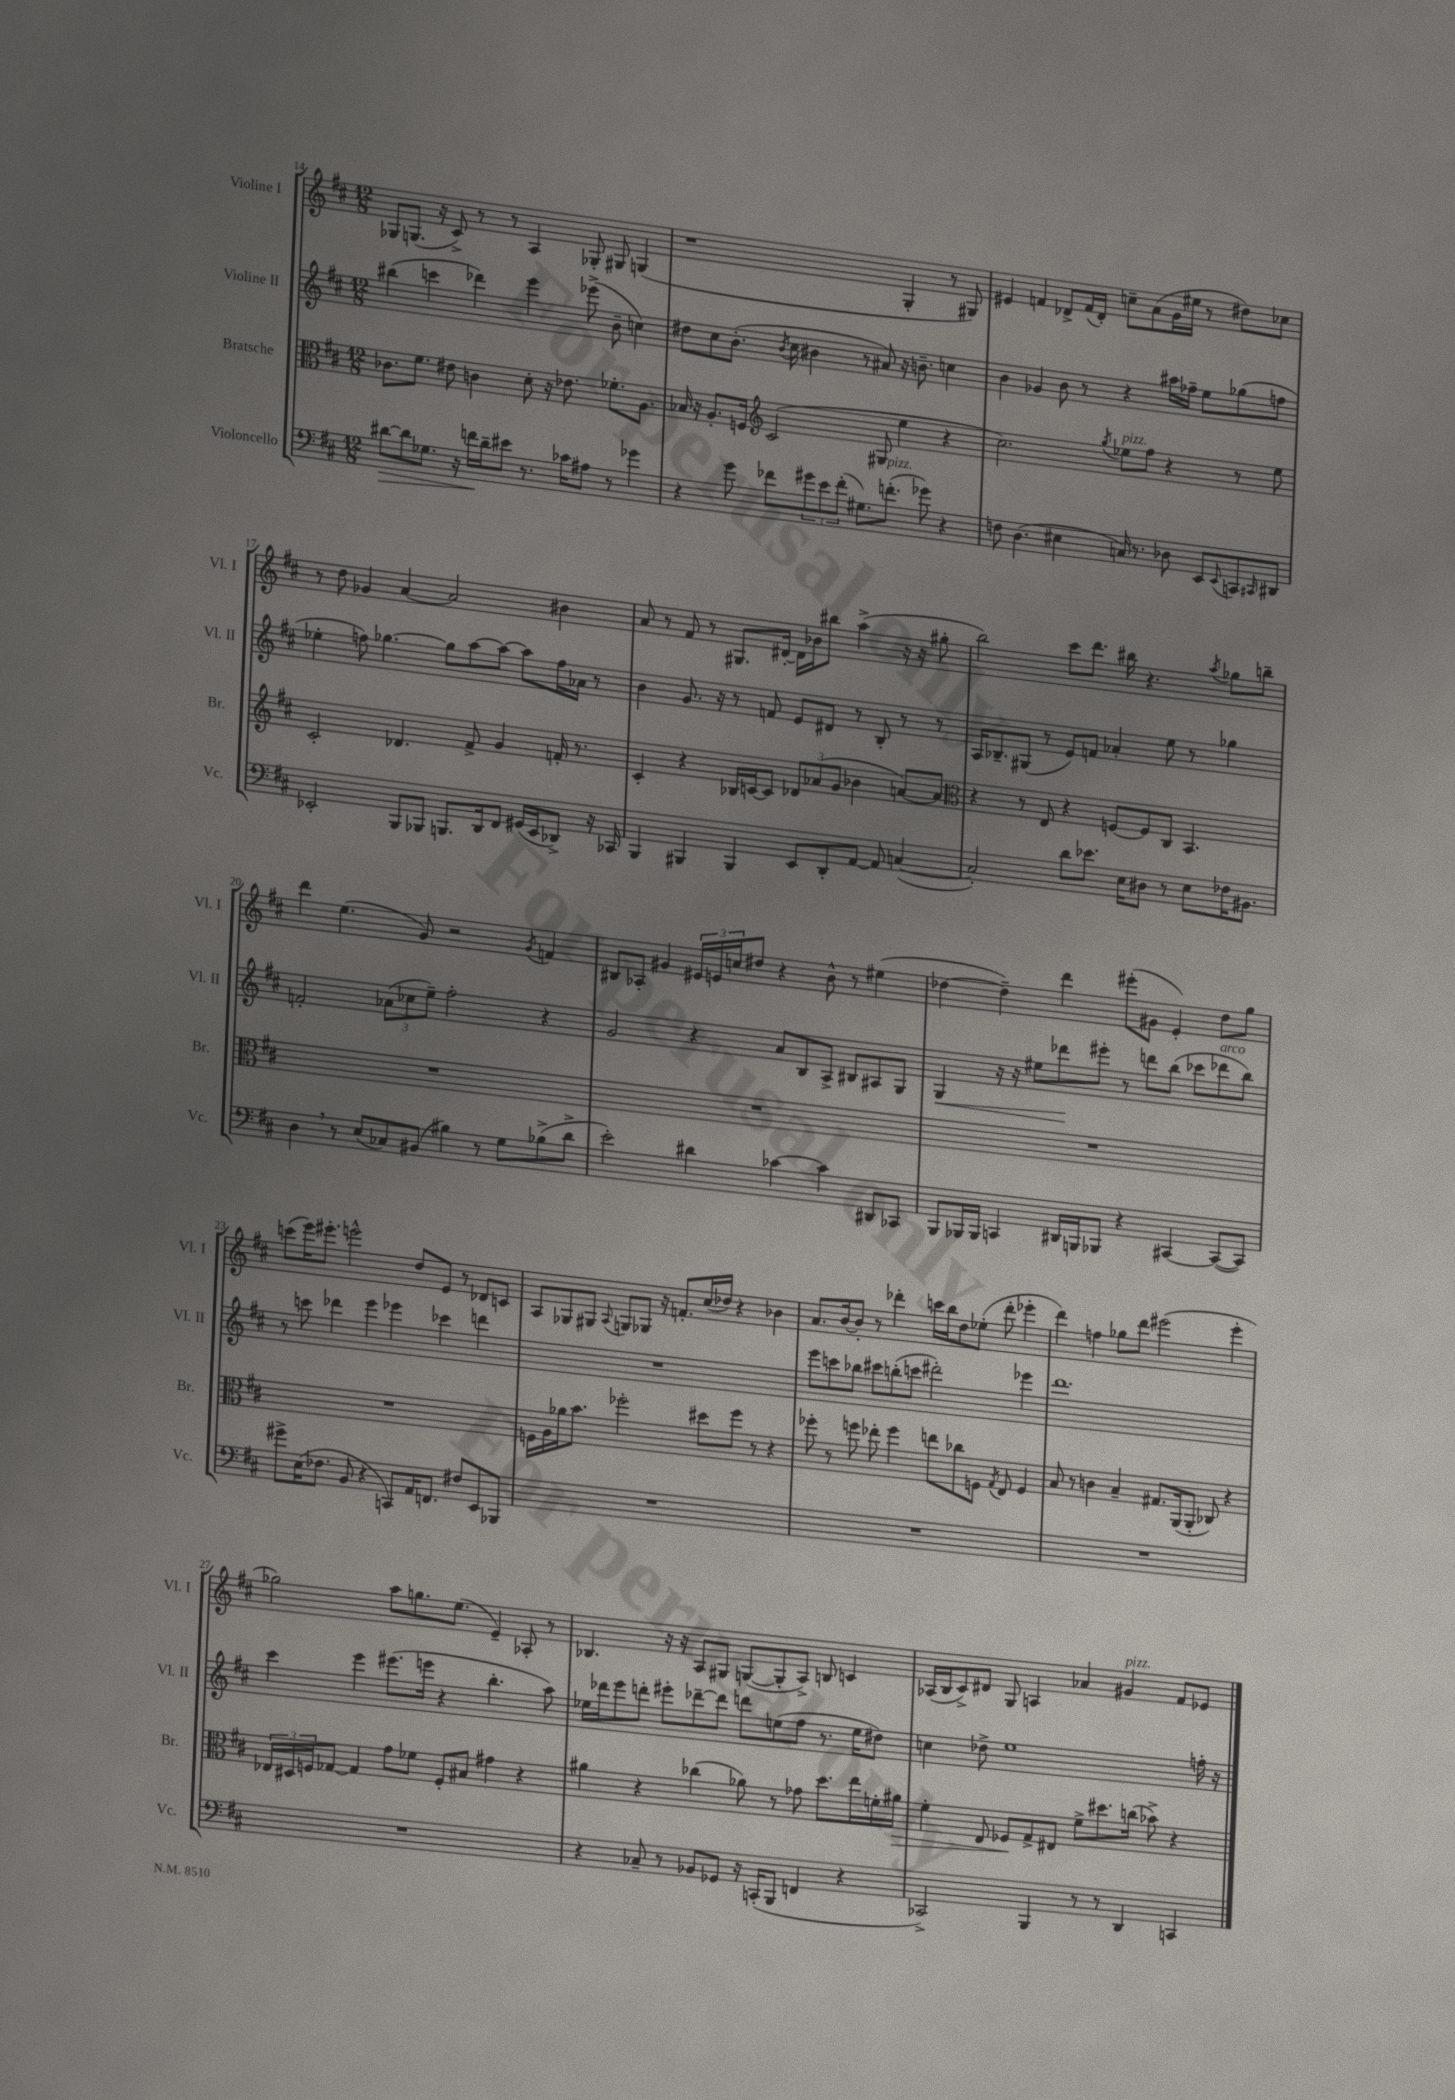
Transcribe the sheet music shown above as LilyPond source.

<<
\new StaffGroup <<
\new Staff = "s0" \with { instrumentName = "Violine I" shortInstrumentName = "Vl. I" } {
    \clef treble \key d \major \numericTimeSignature \time 12/8
    ges8 g8.( r16 cis'8->) r8 r8 a4 ges8-. gis8 g4( |
    r1 g4-. r8 gis8) |
    eis'4 f'4 des'8-> f'16( des'16-.) c''8-- a'8( g'16 eis''16 r8 dis''8) ces''8 |
    r8 d''8 ges'4 a'4~ a'2 bis'4 |
    a'8 r8 fis'8 r8 gis8. dis'16~-. dis'16 bes'16 bis''8 a''4->( r16 r16 gis''8-. |
    b''2) cis'''8 d'''8. bis''16 r4. \acciaccatura { a''8 } ges''8 b''8-- |
    d'''4 e''4.( g'8) r2 \acciaccatura { g'8 } f'4 |
    bis8 aes8-. gis'4 \tuplet 3/2 { eis'16 e'16 c''16 } dis''8 r4 b'8-^ r8 eis''4( |
    des''4~ des''4--) d'''4 eis'''8-.( gis'8 e'4-.) des''8 g''8 |
    c'''8( e'''16) eis'''8.-. e'''2-^ d''8 e'8 r8 des'8 c'8 |
    a8 ges8 gis8 \appoggiatura { a8 } g8 ges8 r16 f'8.-. cis''16( des''16) r4 bes'4 |
    a'8. b'16~ b'8-. r8 des'''4-. c'''16 b''16 d''8 ees''8-.( des'''8-. ees'''4-. |
    d'''4) f''4 ges''8 d'''8 eis'''2( eis'''4-. |
    ges''2) a''8 g''8. e''8.( e'4--) aes8-. r8 |
    bes4. r16 r16 a8 gis8 g8~( g8-. a8->) b8 c'4 |
    aes16( b16 cis'8->) dis'8 g8 a4 aes'4 gis'4^\markup { \italic "pizz." } fis'8 ees'8 \bar "|." |
}
\new Staff = "s1" \with { instrumentName = "Violine II" shortInstrumentName = "Vl. II" } {
    \clef treble \key d \major \numericTimeSignature \time 12/8
    bis''4( c'''4 des'''4) e'''4 ees'''8->( b'8-- c''4) |
    dis''8 cis''8 b'8.-.( \acciaccatura { b'8 } cis''16 bis'4 r8 ais'8) r16 b'8.-- c''4 |
    b'4 ges'4 b'8 r8 r4 ais''16 fes''16-- e''8 ges''8( f''8 |
    ees''4-. f''8) ges''4.~ ges''8 a''8~ a''8~ a''8 f''16 aes'16 r8 |
    b'4 g'8. r16 r8 f'8 e'8 dis'8 r8 b8-. r8 r8 |
    a16 bes8.-- gis8( r8 e'8) f'8 aes'4-. e''8 r8 ges''4 |
    f'2-. \tuplet 3/2 { aes'8( ces''8 e''8--) } fis''2-. r4 |
    g'2 r4 a'8 b8 a8-> bis8 ais8 g8 |
    g4\< r16 r16 eis''8 des'''8\! eis'''8-. r8 d'''8 b''8( ces'''8 des'''8^\markup { \italic "arco" } b''8) |
    r8 c'''8 des'''4 e'''4 ees'''4 ces'''4 d'''4 |
    R1. |
    e'''8 c'''8 bes''8 cis'''8 b''8-.( c'''8 dis'''2-.) ees'''4 |
    d'''1. |
    cis'''4 e'''4 eis'''8.( e'''16 r4 b''4.-. a''8) |
    ees''16 des'''16 e'''8 d'''8-. eis'''8-. des'''8~-- des'''8 d'''8 e''8( fis''8 r8. e''16 dis''8) |
    c''4 des''8-> e''1 f''16-. r16 \bar "|." |
}
\new Staff = "s2" \with { instrumentName = "Bratsche" shortInstrumentName = "Br." } {
    \clef alto \key d \major \numericTimeSignature \time 12/8
    ces'8. fis'8. eis'8 c'4 d'8-. r16 ees'8. fes'8.-. a8. |
    bes16 r16 a8.-. f16 \clef treble cis'2( gis8 e''4 r4 |
    cis''2.) \acciaccatura { g''8 } ees''8^\markup { \italic "pizz." } fis''8 r4 r8 ees''8 |
    cis'2-. des'4. fis'8-> g'4 f'16-. r8. |
    cis'4-. r4 bes16 c'16~ c'8 \tuplet 3/2 { des'8 aes'8( g'8 } bes'4 a'8~) a'8 |
    \clef alto r4 r8 e8 r4 f8~ f8 cis8 b,4. |
    R1. |
    R1. |
    R1. |
    R1. |
    f16 a16 aes'16 b'8. fes''2-. dis''8 fes''8 r8 r4 |
    fes''8-. r8 f''8 ees''8-. f''4 e''8 ces''8 f8 \acciaccatura { g8 } e8 f4 |
    b8 r8 c'4 b4-- gis8. a,16( a,8-. ces8) r4 |
    \tuplet 3/2 { ees16 dis16 f16 } ges8~ ges4 g'8 fes'8 f8-. bis8 gis'4 r4 |
    ais'4 r4 ces''4( aes'8) r8 ges'8 d''8. e''16 f'16-. ais'16\> |
    fis'4-. e8 fes8\! g8-> eis8 fis'8-> dis''8. c''16( bes'8->) r4 \bar "|." |
}
\new Staff = "s3" \with { instrumentName = "Violoncello" shortInstrumentName = "Vc." } {
    \clef bass \key d \major \numericTimeSignature \time 12/8
    dis'8~\> dis'8 ges8. r16 f'16\! dis'16-- eis'8 r8. ces'16 ais8 r8 ges'4 |
    r4 g'8 fes'8 \tuplet 3/2 { gis'8 e'8 fes'8-.( } gis8.) f'8.-.^\markup { \italic "pizz." }( ges'8) r4 |
    f8 d4.( eis4 c16) r8. des8 e,8 \appoggiatura { e,8 } c,8 \grace { cis,16 } dis,8 |
    ees,2-. b,,8 bes,,8 b,,8. d,16 fis,8 gis,16( ees,16 des,8->) r16 ces,16 |
    b,,4 bis,,4 bis,,4 e,8 d,8-. a,8~ a,8 c4~( |
    c2-.) d'8 ees'8. e16 dis8 r8 e8 fes16 bis,8. |
    d4 \breathe r8 e8( ces8) bis,8( bis4) r8 g8 bes8->( d'8-> |
    e'2-.) dis'4 ces'4~ ces'4 dis,8 ces,8 |
    b,,8 bes,,16 bes,,16 c,4 dis,16 b,,16 bes,,8 r4 cis,4~ cis,8~( cis,8) |
    gis'8-> e16( fes8. b,8 r4 c,8) a,16 f,8. fis8 e,8 bes,,8 |
    R1. |
    R1. |
    R1. |
    R1. |
    r4 ces8-- r8 bes,8 ges,8 r16 c,16-.( b,,8 f,4 r4 |
    ces,2->) b,,4 r8 r8 d,4 c,4 \bar "|." |
}
>>
>>
\layout { \context { \Score currentBarNumber = #14 } }
